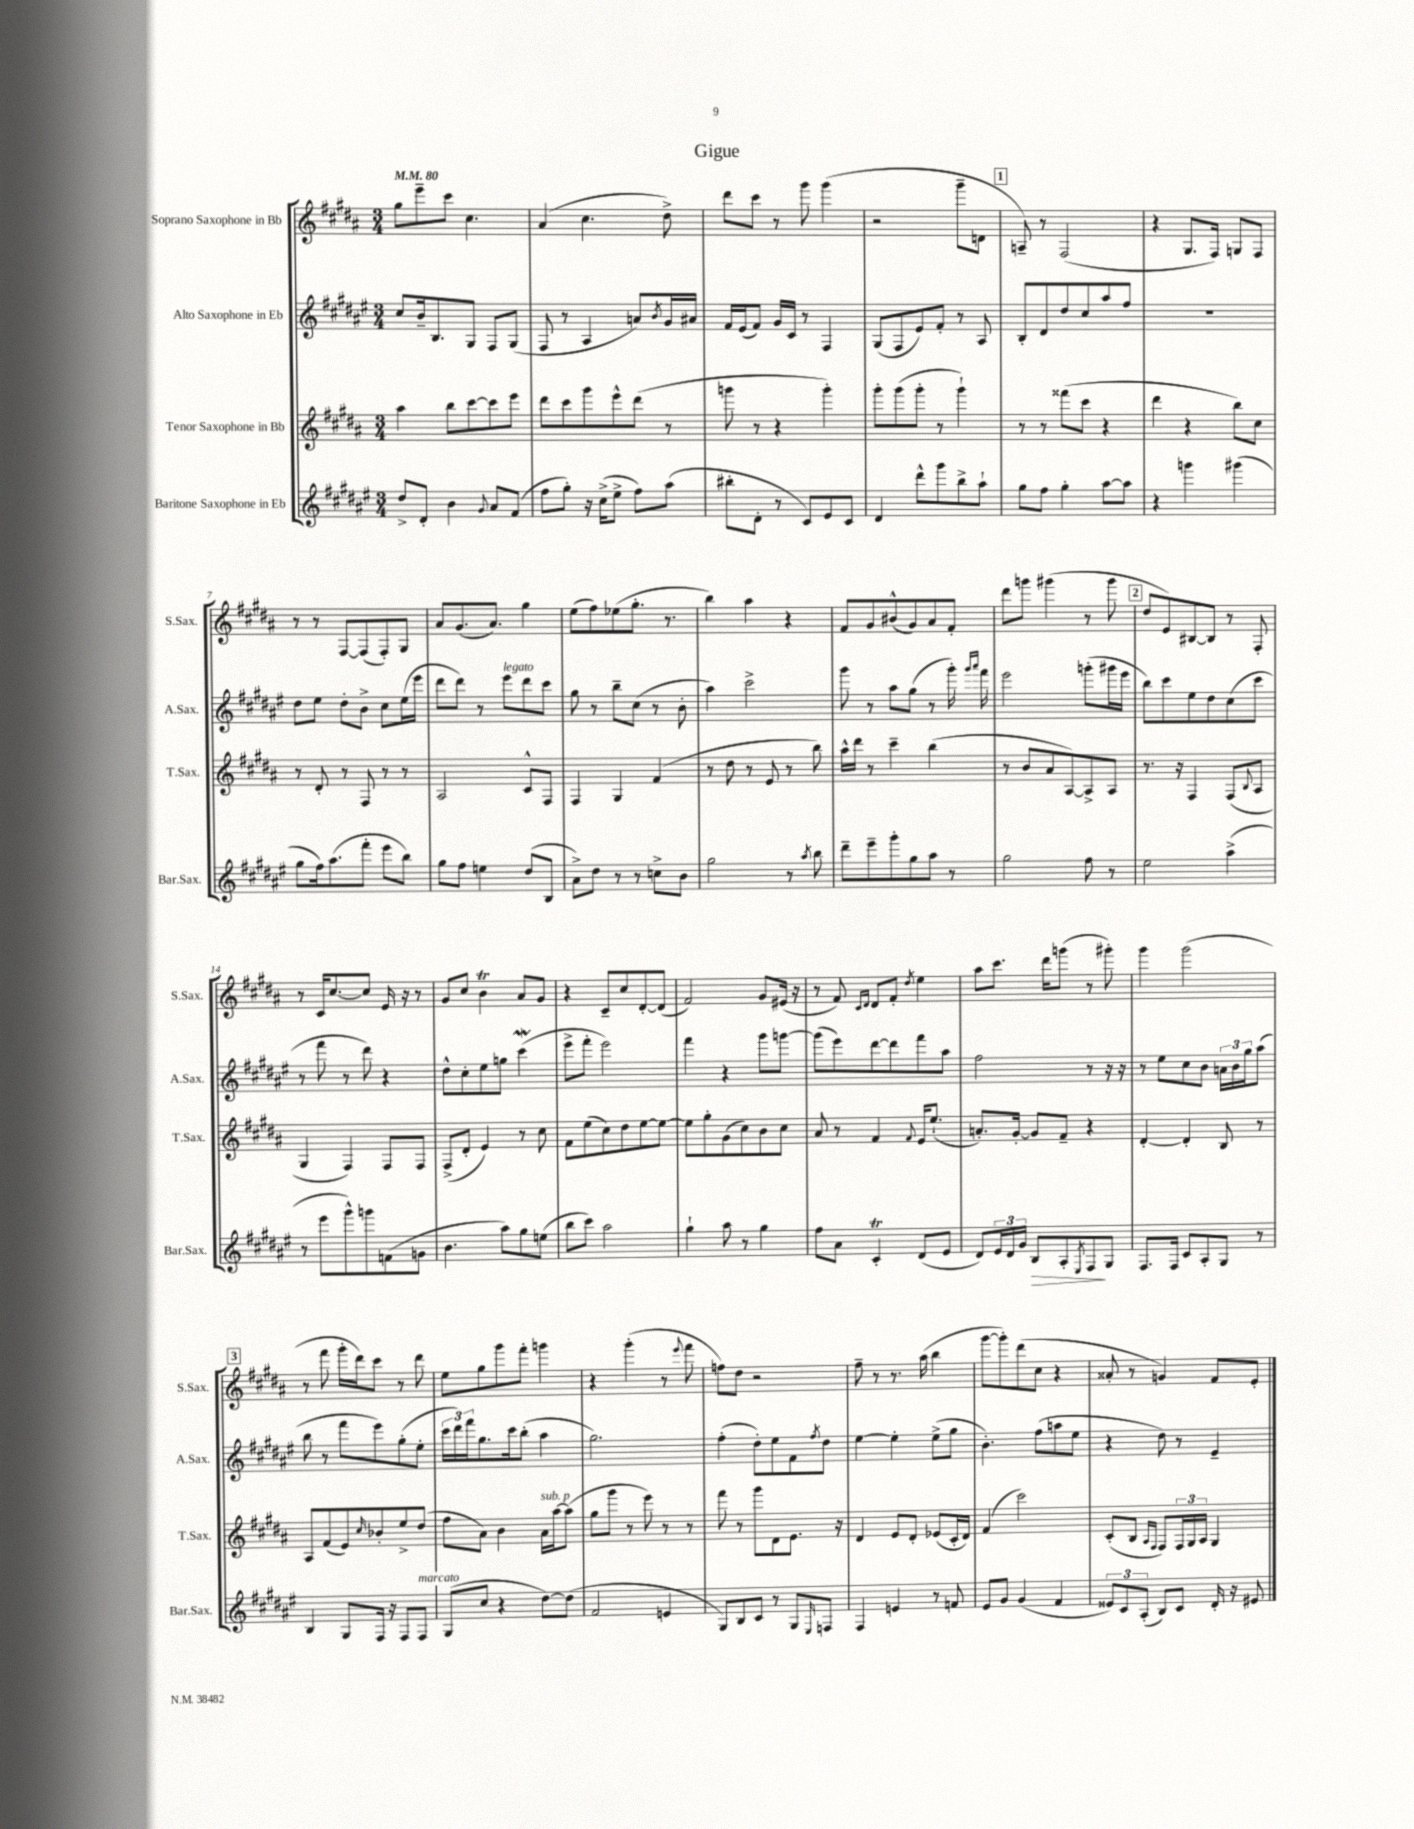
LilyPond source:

\header { title = "Gigue" }
<<
\new StaffGroup <<
\new Staff = "s0" \with { instrumentName = "Soprano Saxophone in Bb" shortInstrumentName = "S.Sax." } {
    \clef treble \key b \major \numericTimeSignature \time 3/4 \tempo 4 = 80
    gis''8 e'''8-- cis'''8 cis''4. |
    ais'4( cis''4. dis''8->) |
    dis'''8 cis'''8 r8 gis'''8 gis'''4( |
    r2 gis'''8-- d'8 |
    \mark \markup { \box "1" } a8--) r8 fis2( |
    r4 gis8. fis16) g8 fis8 |
    r8 r8 fis8~ fis8( fis8-.) gis8 |
    ais'8 gis'8.( ais'8.) gis''4 |
    e''8( fis''8) ees''8( gis''8.-. r8. |
    b''4) ais''4 r4 |
    fis'8 gis'8 bis'8-^( gis'8) ais'8 fis'8-. |
    dis'''8 g'''8 gis'''4( r8 gis'''8 |
    \mark \markup { \box "2" } dis''8 e'8) bis8~ bis8 r8 fis8-. |
    r8 cis'16 cis''8.~ cis''8 e'16 r16 r8 |
    gis'8 cis''8 b'4\trill ais'8 gis'8 |
    r4 cis'8-- cis''8 dis'8~-. dis'8( |
    fis'2) gis'8 eis'16( r16 |
    r8 fis'8) \grace { cis'16 dis'16 } dis'8 fis'8-. \acciaccatura { dis''8 } e''4 |
    ais''8 cis'''8. dis'''16 g'''8( r8 gis'''8-.) |
    gis'''4 gis'''2( |
    \mark \markup { \box "3" } r8 fis'''8 gis'''16-. dis'''16) cis'''8 r8 dis'''8 |
    e''8 gis''8 gis'''8 fis'''8-. g'''4 |
    r4 gis'''4-.( r8 \appoggiatura { e'''8 } fis'''8 |
    f''8) dis''8 r2 |
    fis''8-- r8 r8. ais''16( b''4 |
    gis'''8~ gis'''8-.) dis'''8( cis''8 r4 |
    aisis'8-. r8 g'4) fis'8 e'8-. \bar "|." |
}
\new Staff = "s1" \with { instrumentName = "Alto Saxophone in Eb" shortInstrumentName = "A.Sax." } {
    \clef treble \key fis \major \numericTimeSignature \time 3/4
    cis''8 b'16-- b8. gis8 fis8 gis8( |
    fis8 r8 ais4 a'8) \acciaccatura { b'8 } gis'16 ais'16 |
    fis'16 eis'16( fis'8) gis'16 cis'16 r8 fis4 |
    gis8( fis8 eis'8) fis'8-. r8 ais8 |
    \mark \markup { \box "1" } b8-. dis'8 dis''8 cis''8 ais''8 fis''8 |
    R2. |
    dis''8 eis''8 dis''8-. b'8-> cis''8 eis''16( eis'''16 |
    dis'''8 dis'''8) r8 eis'''8^\markup { \italic "legato" } dis'''8 cis'''8 |
    gis''8 r8 b''8-- cis''8( r8 b'8-. |
    ais''4) cis'''2-> |
    gis'''8 r8 ais''8 gis''8( r8 gis'''16-.) \grace { gis'''16 ais'''16 } fis'''16 |
    eis'''2 g'''8-.( gis'''16 eis'''16 |
    \mark \markup { \box "2" } b''8) cis'''8 eis''8 dis''8 cis''8( cis'''8 |
    r8 fis'''8 r8 dis'''8) r4 |
    dis''8-^ cis''8-. eis''8 g''8 cis'''4\mordent( |
    eis'''8-> fis'''8-. eis'''2) |
    fis'''4 r4 gis'''8 g'''8~ |
    g'''8( eis'''8) dis'''8~ dis'''8 fis'''8 ais''8 |
    fis''2 r8 r16 r16 |
    r8 eis''8 cis''8 b'8 \tuplet 3/2 { a'16 b'16 gis''16 } ais''8( |
    \mark \markup { \box "3" } b''8 r8 fis'''8 eis'''8) gis''8-.( eis''8-. |
    \tuplet 3/2 { cis'''16 dis'''16) fis'''16 } gis''8. cis'''16 b''8-.( ais''4 |
    gis''2.) |
    fis''4-.( dis''8-.) eis''8 fis'8 \acciaccatura { fis''8 } dis''8 |
    eis''4~ eis''4-. eis''8->( gis''8 |
    b'4.-.) fis''8( a''8 eis''8 |
    r4 dis''8) r8 eis'4-- \bar "|." |
}
\new Staff = "s2" \with { instrumentName = "Tenor Saxophone in Bb" shortInstrumentName = "T.Sax." } {
    \clef treble \key b \major \numericTimeSignature \time 3/4
    ais''4 b''8 cis'''8~ cis'''8 e'''8 |
    dis'''8 cis'''8 gis'''8 e'''8-^ dis'''8( r8 |
    g'''8 r8 r4 g'''4-.) |
    gis'''8-. gis'''8( gis'''8-. r8 gis'''4-!) |
    \mark \markup { \box "1" } r8 r8 fisis'''8( cis'''8 r4 |
    dis'''4 r4 b''8) cis''8 |
    r8 dis'8-. r8 fis8 r8 r8 |
    ais2 cis'8-^ fis8 |
    fis4 gis4 fis'4( |
    r8 dis''8 r8 e'8 r8 b''8) |
    ais''16-^ dis'''16 r8 cis'''4-- b''4( |
    r8 b'8 ais'8 ais8~) ais8-> ais8 |
    \mark \markup { \box "2" } r8. r16 fis4 fis8( \appoggiatura { b8 } ais8 |
    gis4 fis4) fis8 fis8 |
    fis8->( dis'8-. e'4) r8 cis''8 |
    fis'8 e''8( cis''8) dis''8 e''8~ e''8~ |
    e''8 gis''8-. gis'8( cis''8) b'8 cis''8 |
    ais'8 r8 fis'4 \appoggiatura { fis'8 } e'16 e''8.-!( |
    a'8.-.) gis'16~-. gis'8 fis'8-- r4 |
    dis'4~-. dis'4-. b8 r8 |
    \mark \markup { \box "3" } ais8 fis'8( e'8) \grace { cis''16 } bes'8-. e''8-> dis''8( |
    fis''8 ais'8) b'4 ais'16^\markup { \italic "sub. p" } ais''16~ ais''8( |
    gis''8 gis'''8 r8 e'''8) r8 r8 |
    fis'''8 r8 gis'''8 dis'8 e'8. r16 |
    dis'4 e'8 dis'8-. ees'8( cis'16-. dis'16) |
    fis'4( cis'''2) |
    cis'8-.( b8 \grace { ais16 fis16 } fis8) \tuplet 3/2 { fis16 gis16 ais16 } gis4 \bar "|." |
}
\new Staff = "s3" \with { instrumentName = "Baritone Saxophone in Eb" shortInstrumentName = "Bar.Sax." } {
    \clef treble \key fis \major \numericTimeSignature \time 3/4
    dis''8-> dis'8-. b'4 \appoggiatura { gis'8 } ais'8 fis'8( |
    fis''8 gis''8-.) r16 cis''16->( eis''8-> fis''8) ais''8( |
    bis''8-. dis'8-. r8 cis'8) eis'8 cis'8 |
    dis'4 dis'''8-^ gis'''8 b''8-> ais''8-! |
    \mark \markup { \box "1" } gis''8 fis''8 gis''4-. ais''8~ ais''8 |
    r4 g'''4 gis'''4( |
    gis''8 fis''16) ais''8.( fis'''8-. eis'''8 b''8) |
    gis''8 fis''8 e''4 dis''8( b8 |
    ais'8->) dis''8 r8 r8 c''8-> b'8 |
    gis''2 r8 \acciaccatura { ais''8 } b''8 |
    dis'''8-- eis'''8-- gis'''8-. gis''8 ais''8 r8 |
    gis''2 fis''8 r8 |
    \mark \markup { \box "2" } eis''2 ais''4->( |
    r8 eis'''8 gis'''8-^) g'''8 f'8( g'8 |
    b'4. ais''8) gis''8 e''8( |
    b''8 cis'''8) ais''2 |
    gis''4-! ais''8 r8 gis''4 |
    fis''8 ais'8 cis'4-.\trill dis'8( eis'8 |
    dis'8) \tuplet 3/2 { eis'16 dis'16 gis'16 } b8\> ais8-. \acciaccatura { eis8 } fis8\! gis8 |
    fis8. fis16 cis'8 ais8-. gis8 r8 |
    \mark \markup { \box "3" } b4 gis8 fis16 r16 fis8 fis8^\markup { \italic "marcato" } |
    gis8( cis''8 r4 dis''8~) dis''8( |
    fis'2 e'4 |
    gis8) b8 cis'8 r8 gis8 \grace { eis16 } f8 |
    fis4 e'4 r8 f'8 |
    eis'8 gis'8 gis'4( fis'4 |
    \tuplet 3/2 { eisis'8) cis'8 ais8-.( } b8) cis'8 dis'16-. r16 eis'8 \bar "|." |
}
>>
>>
